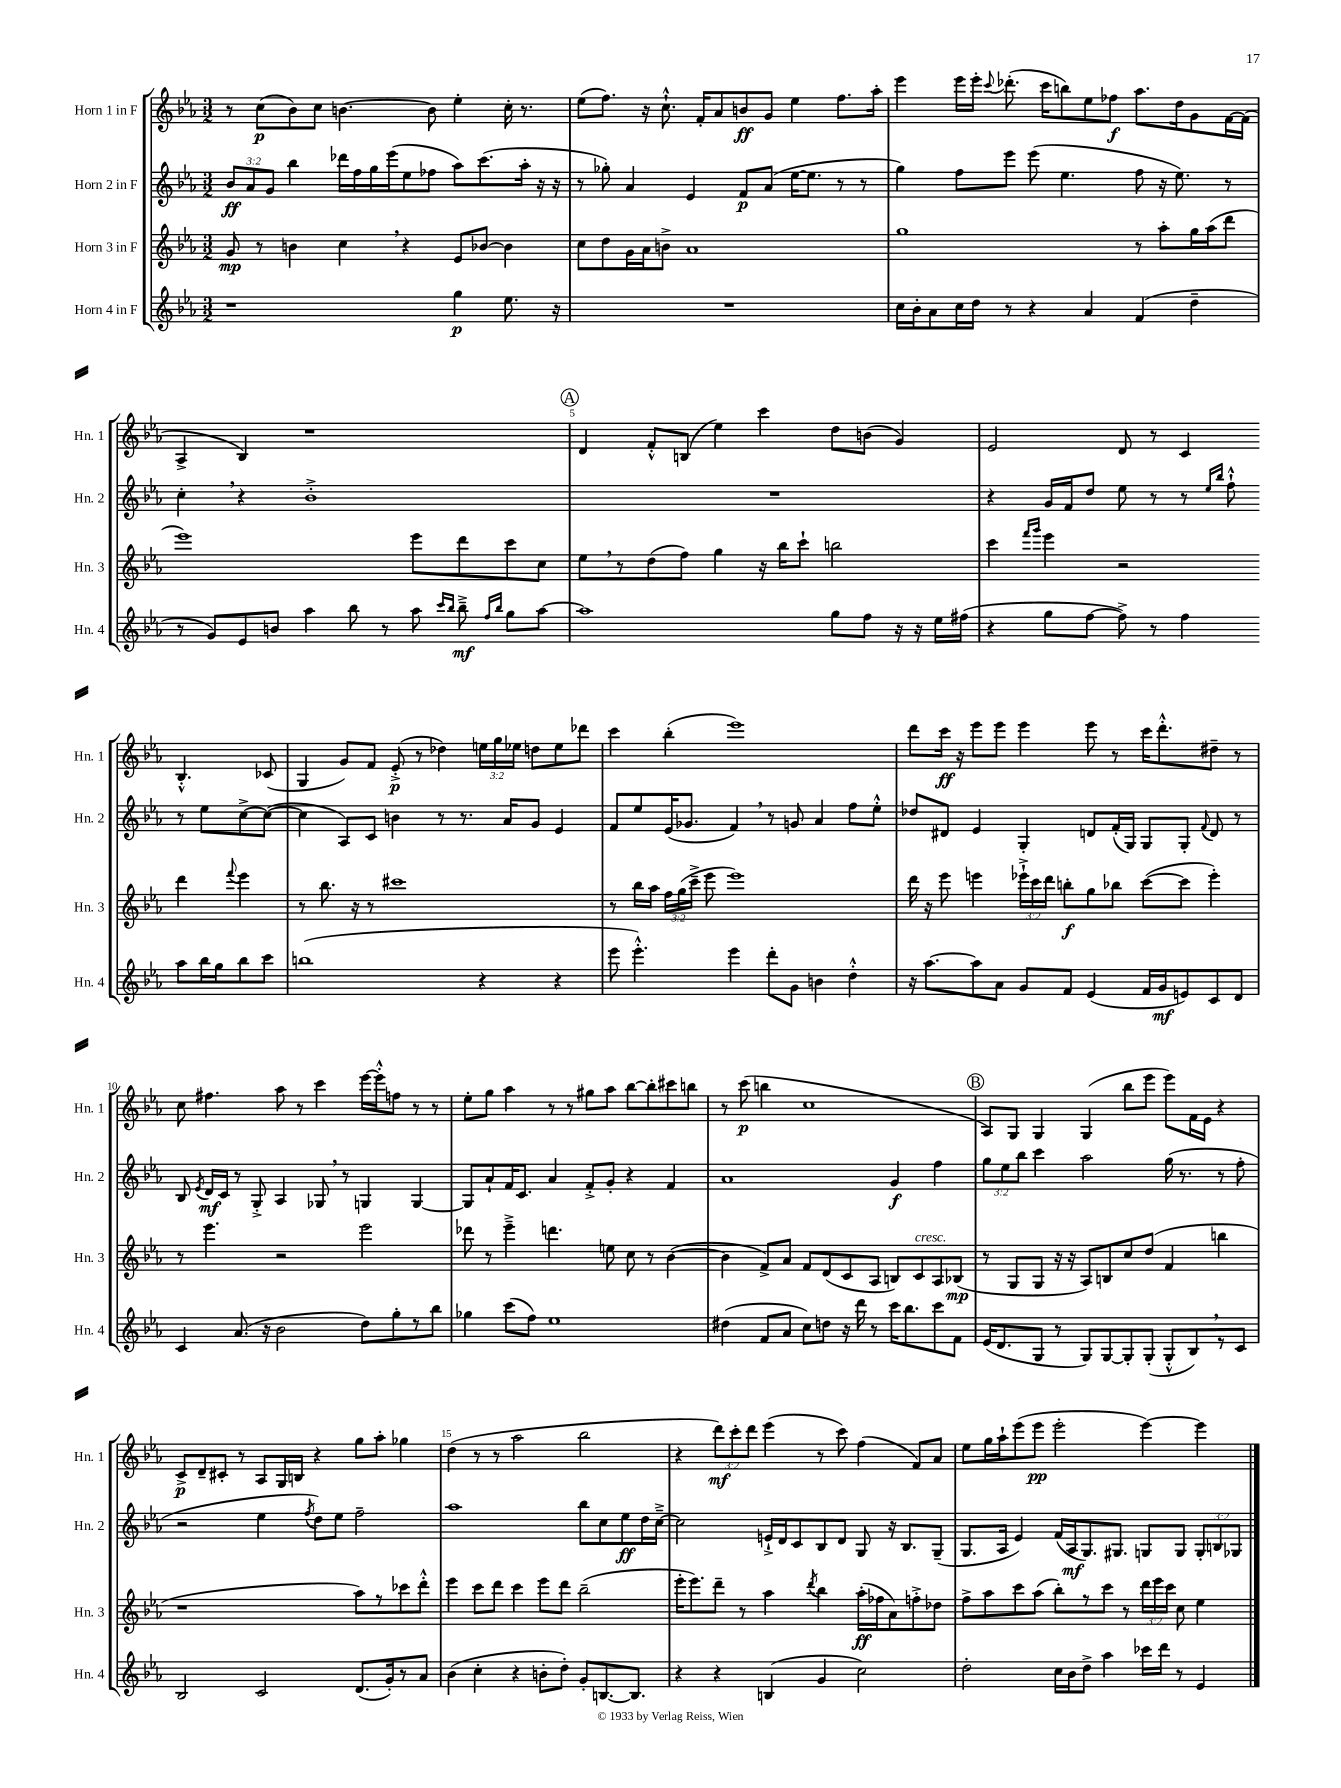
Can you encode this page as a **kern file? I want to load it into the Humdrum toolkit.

**kern	**kern	**kern	**kern
*staff4	*staff3	*staff2	*staff1
*clefG2	*clefG2	*clefG2	*clefG2
*k[b-e-a-]	*k[b-e-a-]	*k[b-e-a-]	*k[b-e-a-]
*M3/2	*M3/2	*M3/2	*M3/2
1r	8g	12b-	8r
.	.	12a-	.
.	8r	.	(8cc
.	.	12g	.
.	4b	4bb-	8b-)
.	.	.	8cc
.	4cc	16ddd-	[4.b
.	.	16ff	.
.	.	16gg	.
.	.	(16eee-	.
.	4r	8ee-	.
.	.	8ff-	8b]
4gg	8e-	8aa-)	4ee-'
.	[8b-	(8.ccc	.
8.ee-	4b-]	.	16cc'
.	.	16aa-'	8.r
.	.	16r	.
16r	.	16r	.
=	=	=	=
1.r	8cc	8r	(8ee-
.	8dd	8gg-')	8.ff)
.	16g	4a-	.
.	16a-	.	16r
.	8b^	.	8.cc`^^
.	1a-	4e-	.
.	.	.	16f'
.	.	.	8a-
.	.	8f	8b
.	.	(8a-	8g
.	.	[16ee-	4ee-
.	.	8.ee-]	.
.	.	8r	8.ff
.	.	8r	.
.	.	.	16aa-'
=	=	=	=
16cc	1gg	4gg)	4eee-
16b-'	.	.	.
8a-	.	.	.
16cc	.	8ff	16eee-
16dd	.	.	16eee-'
.	.	.	8qqccc
8r	.	8eee-	(8.ddd-'
4r	.	(8eee-	.
.	.	.	16ccc
.	.	4.ee-	8bb)
4a-	.	.	8ee-
.	.	.	8ff-
(4f	8r	8ff	8.aa-
.	8aa-'	16r	.
.	.	8.ee-)	16dd
4dd~	16gg	.	8g
.	(16aa-	.	.
.	8ddd	8r	[16f
.	.	.	(16f]
=	=	=	=
8r	1eee-)	4cc'	4A-^
8g)	.	.	.
8e-	.	4r	4B-)
8b	.	.	.
4aa-	.	1b-'^	1r
8bb-	.	.	.
8r	.	.	.
8aa-	8eee-	.	.
16qqccc	.	.	.
16qqbb-	.	.	.
8bb-~^	8ddd	.	.
16qqff	.	.	.
16qqbb-	.	.	.
8gg	8ccc	.	.
[8aa-	8cc	.	.
=	=	=	=
1aa-]	8ee-	1.r	4d
.	8r	.	.
.	(8dd	.	8f'^^
.	8ff)	.	(8B
.	4gg	.	4ee-)
.	16r	.	4ccc
.	16bb-	.	.
.	8ccc`	.	.
8gg	2bb	.	8dd
8ff	.	.	(8b
16r	.	.	4g)
16r	.	.	.
16ee-	.	.	.
(16ff#	.	.	.
=	=	=	=
4r	4ccc	4r	2e-
.	16qqfff	.	.
.	16qqggg	.	.
8gg	4eee-	16g	.
.	.	16f	.
[8ff	.	8dd	.
8ff^])	2r	8ee-	8d
8r	.	8r	8r
4ff	.	8r	4c
.	.	16qqee-	.
.	.	16qqbb-	.
.	.	8ff`^^	.
8aa-	4ddd	8r	4.B-'^^
16bb-	.	8ee-	.
16gg	.	.	.
.	8qqfff	.	.
8bb-	4eee-	[8cc^	.
8ccc	.	(8cc_	(8c-
=	=	=	=
(1bb	8r	4cc]	4G
.	8.bb-	.	.
.	.	8A-)	8g)
.	16r	.	.
.	8r	8c	8f
.	1ccc#	4b	(8e-'^
.	.	.	8r
.	.	8r	4dd-)
.	.	8.r	.
4r	.	.	24ee
.	.	.	24gg
.	.	16a-	.
.	.	.	24ee-
.	.	8g	8dd
4r	.	4e-	8ee-
.	.	.	8ddd-
=	=	=	=
8eee-	8r	8f	4ccc
4.eee-'^^)	16bb-	8ee-	.
.	16aa-	.	.
.	24ff	(16e-	(4bb-'
.	(24gg	.	.
.	.	8.g-	.
.	24ccc~^	.	.
.	8eee-	.	.
4eee-	1eee-)	4f)	1eee-)
8ddd'	.	8r	.
8g	.	8g	.
4b	.	4a-	.
4dd'^^	.	8ff	.
.	.	8ee-'^^	.
=	=	=	=
16r	16ddd	8dd-	8ddd
[8.aa-	16r	.	.
.	8eee-	8d#	16ccc
.	.	.	16r
8aa-]	4eee	4e-	8eee-
8a-	.	.	8eee-
8g	24eee-`^	4G'	4eee-
.	24ccc	.	.
.	24ddd	.	.
8f	8bb'	.	.
(4e-	8gg	8d	8eee-
.	8bb-	(16f'	8r
.	.	16G)	.
16f	([8ccc	8G	16ccc
16g	.	.	8.ddd'^^
8e)	8ccc]	8G'	.
.	.	8qqf	.
8c	4eee-')	8d	8dd#~
8d	.	8r	8r
=	=	=	=
4c	8r	8B-	8cc
.	.	8qe-	.
.	4.eee-	16d	4.ff#
.	.	16c	.
(8.a-	.	8r	.
.	.	8G'^	.
16r	.	.	.
2b-	2r	4A-	8aa-
.	.	.	8r
.	.	8G-	4ccc
.	.	8r	.
8dd)	2eee-	4G	[16eee-
.	.	.	16eee-'^^]
8gg'	.	.	8ff
8r	.	[4G	8r
8bb-	.	.	8r
=	=	=	=
4gg-	8ddd-	8G]	8ee-'
.	8r	8a-`	8gg
(8ccc	4eee-~^	16f	4aa-
.	.	8.c	.
8ff)	.	.	.
1ee-	4.ddd	4a-	8r
.	.	.	8r
.	.	8f'^	8gg#
.	8ee	8g'	8aa-
.	8cc	4r	[8bb-
.	8r	.	8bb-']
.	([4b-	4f	8ccc#
.	.	.	8bb
=	=	=	=
(4dd#	4b-]	1a-	8r
.	.	.	(8ccc
8f	8f^)	.	4bb
8a-	8a-	.	.
8cc)	8f	.	1cc
8dd	(8d	.	.
16r	8c	.	.
16ddd	.	.	.
8r	8A-	.	.
16ccc	8B)	4g	.
8.bb-	.	.	.
.	8c	.	.
8ccc	8A-	4ff	.
8f	(8B-	.	.
=	=	=	=
(16e-	8r	12gg	8A-)
8.d	.	.	.
.	.	12ee-	.
.	8G	.	8G
.	.	12bb-	.
8G	8G	4ccc	4G
8r	16r	.	.
.	16r	.	.
8G)	8A-)	2aa-	(4G
[8G	8B	.	.
8G']	8cc	.	8bb-
(8G'	(8dd	.	8eee-
8G'^^	4f	(16gg	8eee-)
.	.	8.r	.
8B-)	.	.	16f
.	.	.	16e-
8r	4bb	8r	4r
8c	.	8ff'	.
=	=	=	=
2B-	1r	2r	8c^
.	.	.	8d~
.	.	.	8c#'
.	.	.	8r
2c	.	4ee-	8A-
.	.	.	16G
.	.	.	16B
.	.	8qff	.
.	.	8dd)	4r
.	.	8ee-	.
(8.d	8aa-)	2ff~	8gg
.	8r	.	8aa-'
16g')	.	.	.
8r	8ccc-	.	4gg-
8a-	8ddd'^^	.	.
=	=	=	=
(4b-	4eee-	1aa-	(4dd
4cc'	8ccc	.	8r
.	8ddd	.	8r
4r	4ccc	.	2aa-
8b'	8eee-	.	.
8dd')	8ddd	.	.
8g'	(2bb-~	8bb-	2bb-
[8.B	.	8cc	.
.	.	8ee-	.
8.B]	.	.	.
.	.	16dd	.
.	.	[16cc~^	.
=	=	=	=
4r	16eee-'	2cc]	4r
.	8.eee-)	.	.
4r	8ddd~	.	12ddd)
.	.	.	12ccc'
.	8r	.	.
.	.	.	12ddd
(4B	4aa-	16e`^	(4eee-
.	.	16d	.
.	.	8c	.
.	8qddd	.	.
4g	4bb-	8B-	8r
.	.	8d	8ccc)
2cc)	(16aa-'	8G	(4ff
.	16ff-	.	.
.	8a-)	16r	.
.	.	8.B-	.
.	8ff'^	.	8f)
.	8dd-	(8G~	8a-
=	=	=	=
2dd'	8ff^	8.G	8ee-
.	8aa-	.	16gg
.	.	16A-	16aa-`
.	8ccc	4e-)	(8eee-
.	(8aa-	.	8eee-
16cc	8bb-')	(16f	2eee-'
16b-	.	16A-	.
8dd^	8r	8.G)	.
4aa-	8ccc	.	.
.	.	8.G#	.
.	8r	.	.
16ccc-	24ddd	8G	[4eee-)
.	24eee-	.	.
16ddd	.	.	.
.	24ccc	.	.
8r	8cc	8G	.
4e-	4ee-	12G'	4eee-]
.	.	12B	.
.	.	12G-	.
==	==	==	==
*-	*-	*-	*-
